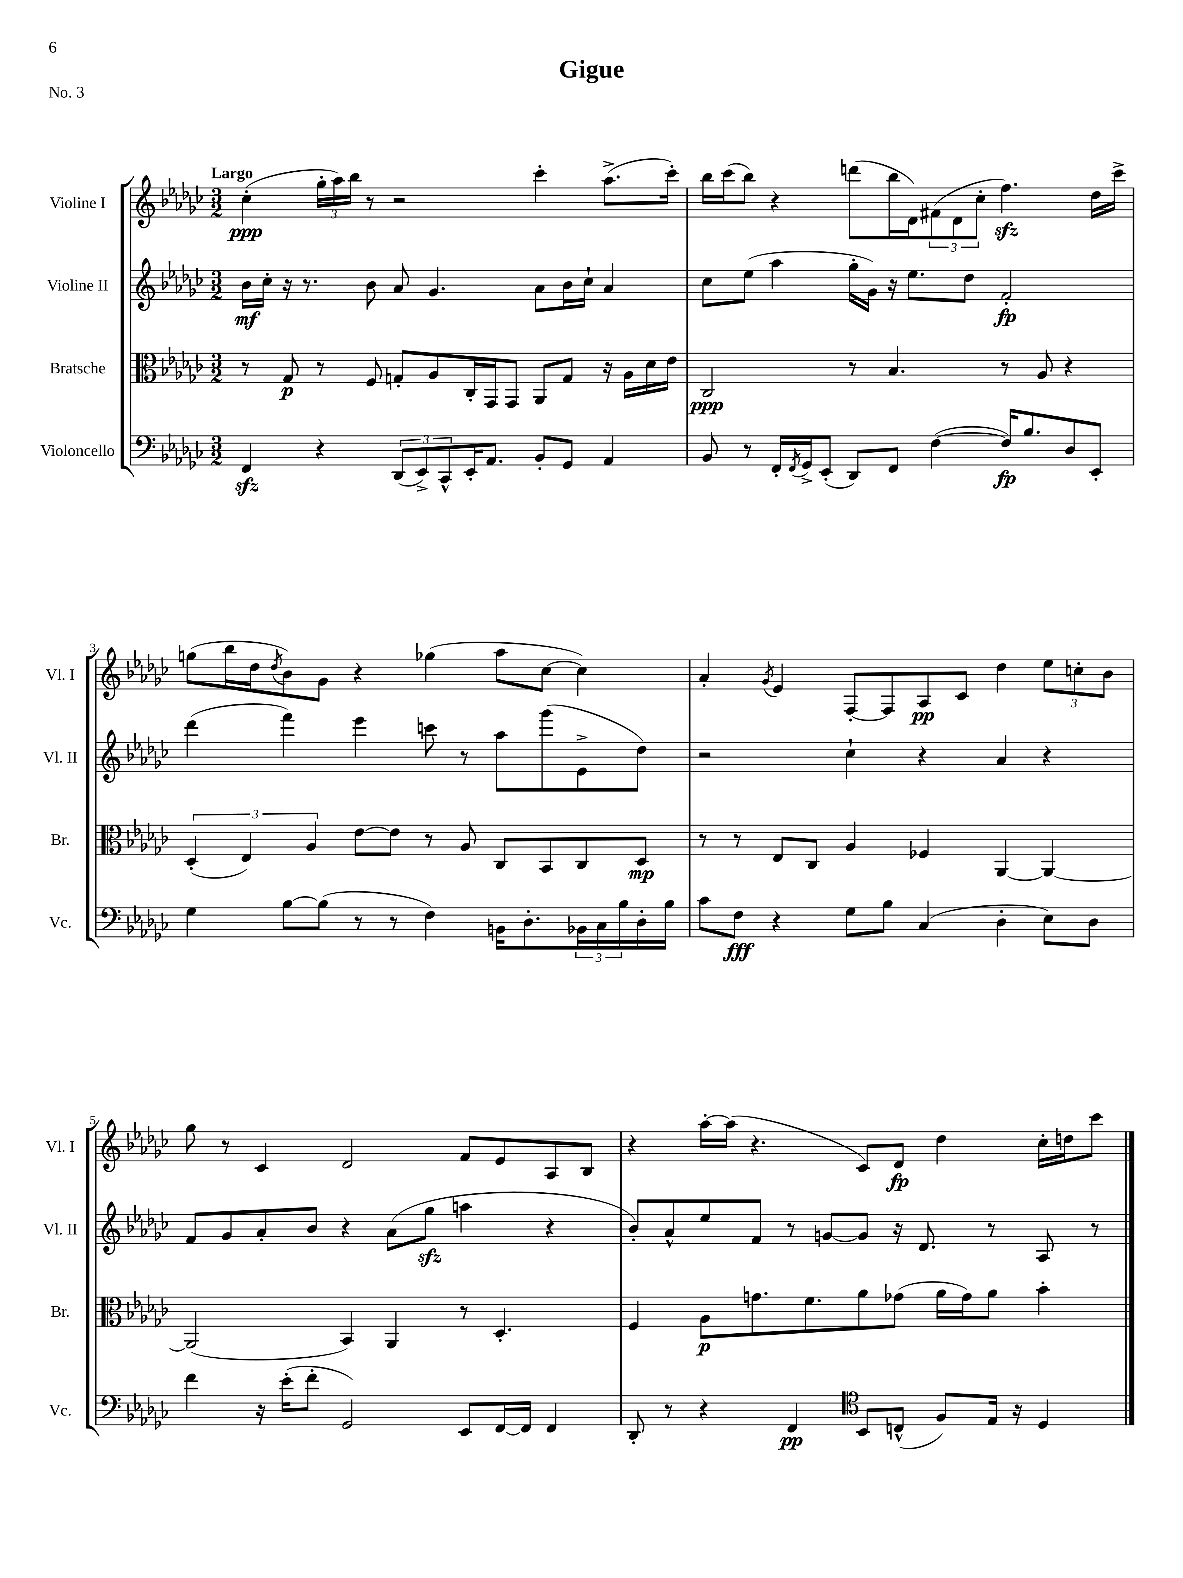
\header { title = "Gigue" piece = "No. 3" }
<<
\new StaffGroup <<
\new Staff = "s0" \with { instrumentName = "Violine I" shortInstrumentName = "Vl. I" } {
    \clef treble \key ges \major \numericTimeSignature \time 3/2 \tempo "Largo"
    ces''4-.\ppp( \tuplet 3/2 { ges''16-. aes''16) bes''16 } r8 r2 ces'''4-. aes''8.->( ces'''16-.) |
    bes''16 ces'''16( bes''8) r4 d'''8( bes''16 des'16) \tuplet 3/2 { fis'8( des'8 ces''8-. } f''4.\sfz) des''16 ces'''16-> |
    g''8( bes''16 des''16 \acciaccatura { des''8 } bes'8) ges'8 r4 ges''4( aes''8 ces''8~ ces''4) |
    aes'4-. \acciaccatura { ges'8 } ees'4 f8~-. f8 aes8\pp ces'8 des''4 \tuplet 3/2 { ees''8 c''8-. bes'8 } |
    ges''8 r8 ces'4 des'2 f'8 ees'8 aes8 bes8 |
    r4 aes''16~-. aes''16( r4. ces'8) des'8\fp des''4 ces''16-. d''16 ces'''8 \bar "|." |
}
\new Staff = "s1" \with { instrumentName = "Violine II" shortInstrumentName = "Vl. II" } {
    \clef treble \key ges \major \numericTimeSignature \time 3/2
    bes'16\mf ces''16-. r16 r8. bes'8 aes'8 ges'4. aes'8 bes'16 ces''16-! aes'4 |
    ces''8 ees''8( aes''4 ges''16-. ges'16) r16 ees''8. des''8 f'2-.\fp |
    des'''4( f'''4) ees'''4 c'''8 r8 aes''8 ges'''8( ees'8-> des''8) |
    r2 ces''4-! r4 aes'4 r4 |
    f'8 ges'8 aes'8-. bes'8 r4 aes'8( ges''8\sfz a''4 r4 |
    bes'8-.) aes'8-^ ees''8 f'8 r8 g'8~ g'8 r16 des'8. r8 aes8 r8 \bar "|." |
}
\new Staff = "s2" \with { instrumentName = "Bratsche" shortInstrumentName = "Br." } {
    \clef alto \key ges \major \numericTimeSignature \time 3/2
    r8 ges8\p r8 f8 g8-. aes8 ces16-. ges,16 ges,8 aes,8 g8 r16 aes16 des'16 ees'16 |
    ces2\ppp r8 bes4. r8 aes8 r4 |
    \tuplet 3/2 { des4-.( ees4) aes4 } ees'8~ ees'8 r8 aes8 ces8 bes,8 ces8 des8\mp |
    r8 r8 ees8 ces8 aes4 fes4 aes,4~ aes,4~ |
    aes,2( bes,4) aes,4 r8 des4.-. |
    f4 aes8\p g'8. f'8. aes'8 ges'8( aes'16 ges'16) aes'8 bes'4-. \bar "|." |
}
\new Staff = "s3" \with { instrumentName = "Violoncello" shortInstrumentName = "Vc." } {
    \clef bass \key ges \major \numericTimeSignature \time 3/2
    f,4\sfz r4 \tuplet 3/2 { des,8( ees,8->) ces,8-^ } ees,16-. aes,8. bes,8-. ges,8 aes,4 |
    bes,8 r8 f,16-. \acciaccatura { f,8 } ges,16-> ees,8-.( des,8) f,8 f4~( f16\fp) bes8. des8 ees,8-. |
    ges4 bes8~ bes8( r8 r8 f4) b,16 des8.-. \tuplet 3/2 { bes,16 ces16 bes16 } des16-. bes16 |
    ces'8 f8\fff r4 ges8 bes8 ces4( des4-. ees8) des8 |
    f'4 r16 ees'16-.( f'8-. ges,2) ees,8 f,16~ f,16 f,4 |
    des,8-. r8 r4 f,4\pp \clef tenor bes,8 c8-^( f8) ees16 r16 des4 \bar "|." |
}
>>
>>
